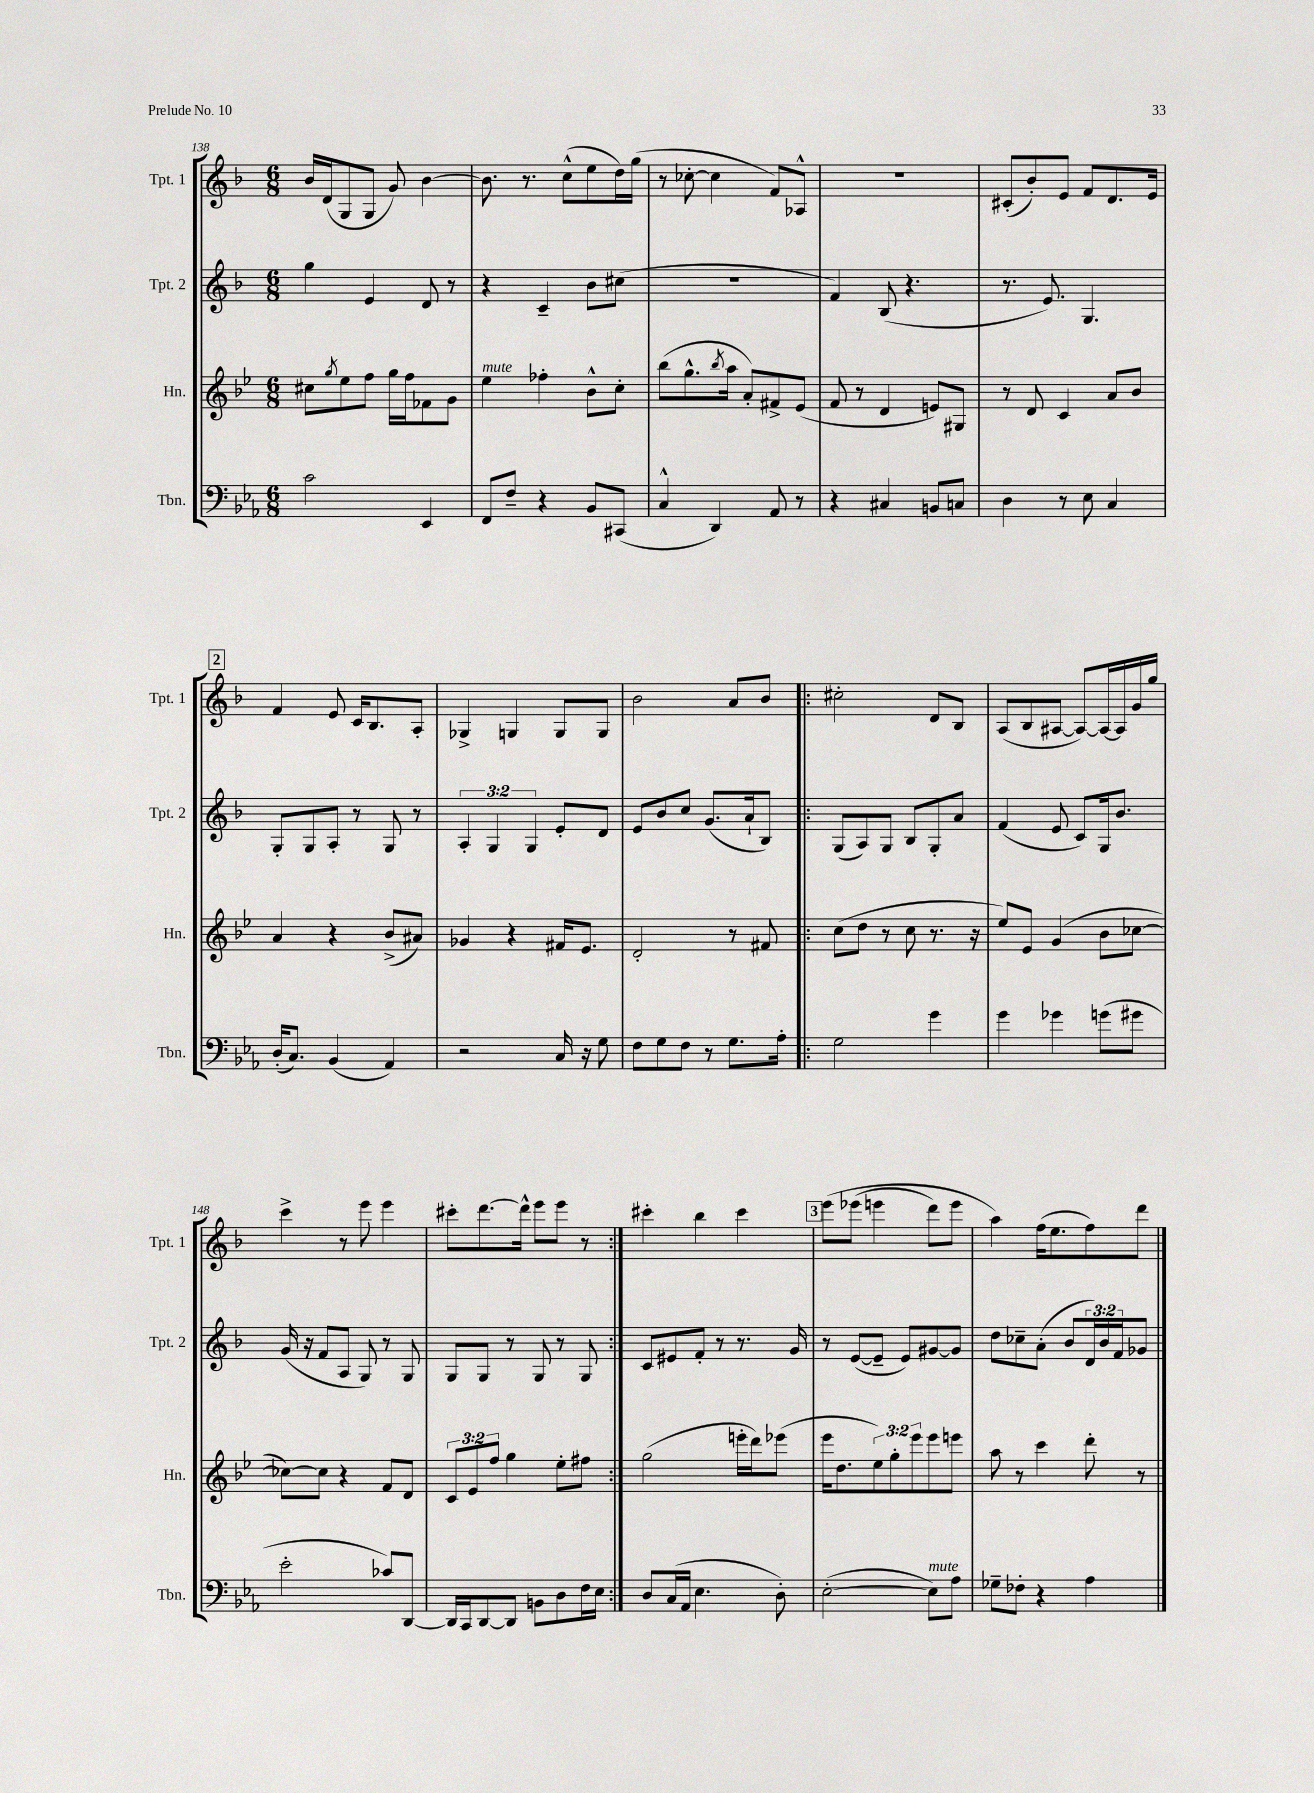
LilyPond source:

<<
\new StaffGroup <<
\new Staff = "s0" \with { instrumentName = "Tpt. 1" shortInstrumentName = "Tpt. 1" } {
    \clef treble \key f \major \numericTimeSignature \time 6/8
    bes'16 d'16( g8 g8 g'8) bes'4~ |
    bes'8. r8. c''8-^( e''8 d''16) g''16( |
    r8 ces''8~-. ces''4 f'8) aes8-^ |
    R2. |
    cis'8-.( bes'8-.) e'8 f'8 d'8. e'16 |
    \mark \markup { \box "2" } f'4 e'8 c'16 bes8. a8-. |
    ges4-> g4 g8 g8 |
    bes'2 a'8 bes'8 |
    \repeat volta 2 { cis''2-. d'8 bes8 |
    a8( bes8 ais8~ ais8~) ais16~ ais16 g'16 g''16 |
    c'''4-> r8 e'''8 e'''4 |
    cis'''8-. d'''8.~ d'''16-^ e'''8 e'''8 r8 | }
    cis'''4-. bes''4 cis'''4 |
    \mark \markup { \box "3" } e'''8\( ees'''8( e'''4 d'''8) e'''8 |
    a''4\) f''16( e''8. f''8) d'''8 \bar "|." |
}
\new Staff = "s1" \with { instrumentName = "Tpt. 2" shortInstrumentName = "Tpt. 2" } {
    \clef treble \key f \major \numericTimeSignature \time 6/8 \override Staff.TupletNumber.text = #tuplet-number::calc-fraction-text
    g''4 e'4 d'8 r8 |
    r4 c'4-- bes'8 cis''8( |
    R2. |
    f'4) bes8( r4. |
    r8. e'8.) g4. |
    \mark \markup { \box "2" } g8-. g8 a8-. r8 g8 r8 |
    \tuplet 3/2 { a4-. g4 g4 } e'8-. d'8 |
    e'8 bes'8 c''8 g'8.( a'16-! bes8) |
    \repeat volta 2 { g8( a8) g8 bes8 g8-. a'8 |
    f'4( e'8 c'8) g16 bes'8. |
    g'16( r16 f'8 a8 g8) r8 g8 |
    g8 g8 r8 g8 r8 g8 | }
    c'8 eis'8 f'8-. r8 r8. g'16 |
    \mark \markup { \box "3" } r8 e'8~( e'8-- e'8) gis'8~ gis'8 |
    d''8 ces''8-- a'8-.( bes'8 \tuplet 3/2 { d'16) bes'16 f'16 } ges'8 \bar "|." |
}
\new Staff = "s2" \with { instrumentName = "Hn." shortInstrumentName = "Hn." } {
    \clef treble \key bes \major \numericTimeSignature \time 6/8 \override Staff.TupletNumber.text = #tuplet-number::calc-fraction-text
    cis''8 \acciaccatura { g''8 } ees''8 f''8 g''16 f''16 fes'8 g'8 |
    ees''4^\markup { \italic "mute" } fes''4-. bes'8-^ c''8-. |
    bes''8( g''8.-^ \acciaccatura { bes''8 } a''16 a'8-.) fis'8-> ees'8( |
    f'8 r8 d'4 e'8) gis8 |
    r8 d'8 c'4 a'8 bes'8 |
    \mark \markup { \box "2" } a'4 r4 bes'8->( ais'8) |
    ges'4 r4 fis'16 ees'8. |
    d'2-. r8 fis'8 |
    \repeat volta 2 { c''8( d''8 r8 c''8 r8. r16 |
    ees''8) ees'8 g'4( bes'8 ces''8~ |
    ces''8~) ces''8 r4 f'8 d'8 |
    \tuplet 3/2 { c'8 ees'8 f''8 } g''4 ees''8-. fis''8 | }
    g''2( e'''16-. d'''16) ees'''8( |
    \mark \markup { \box "3" } ees'''16 d''8. \tuplet 3/2 { ees''8) g''8-. ees'''8 } ees'''8 e'''8 |
    a''8 r8 c'''4 d'''8-. r8 \bar "|." |
}
\new Staff = "s3" \with { instrumentName = "Tbn." shortInstrumentName = "Tbn." } {
    \clef bass \key ees \major \numericTimeSignature \time 6/8
    c'2 ees,4 |
    f,8 f8-- r4 bes,8 cis,8( |
    c4-^ d,4) aes,8 r8 |
    r4 cis4 b,8 c8 |
    d4 r8 ees8 c4 |
    \mark \markup { \box "2" } d16-.( c8.) bes,4( aes,4) |
    r2 c16 r16 g8 |
    f8 g8 f8 r8 g8. aes16-. |
    \repeat volta 2 { g2 g'4 |
    g'4 ges'4 g'8( gis'8 |
    ees'2-. ces'8) d,8~ |
    d,16 c,16 d,8~ d,8 b,8 d8 f16 ees16 | }
    d8 c16( aes,16 ees4. d8-.) |
    \mark \markup { \box "3" } ees2~-.( ees8^\markup { \italic "mute" }) aes8 |
    ges8-- fes8-. r4 aes4 \bar "|." |
}
>>
>>
\layout { \context { \Score currentBarNumber = #138 } }
